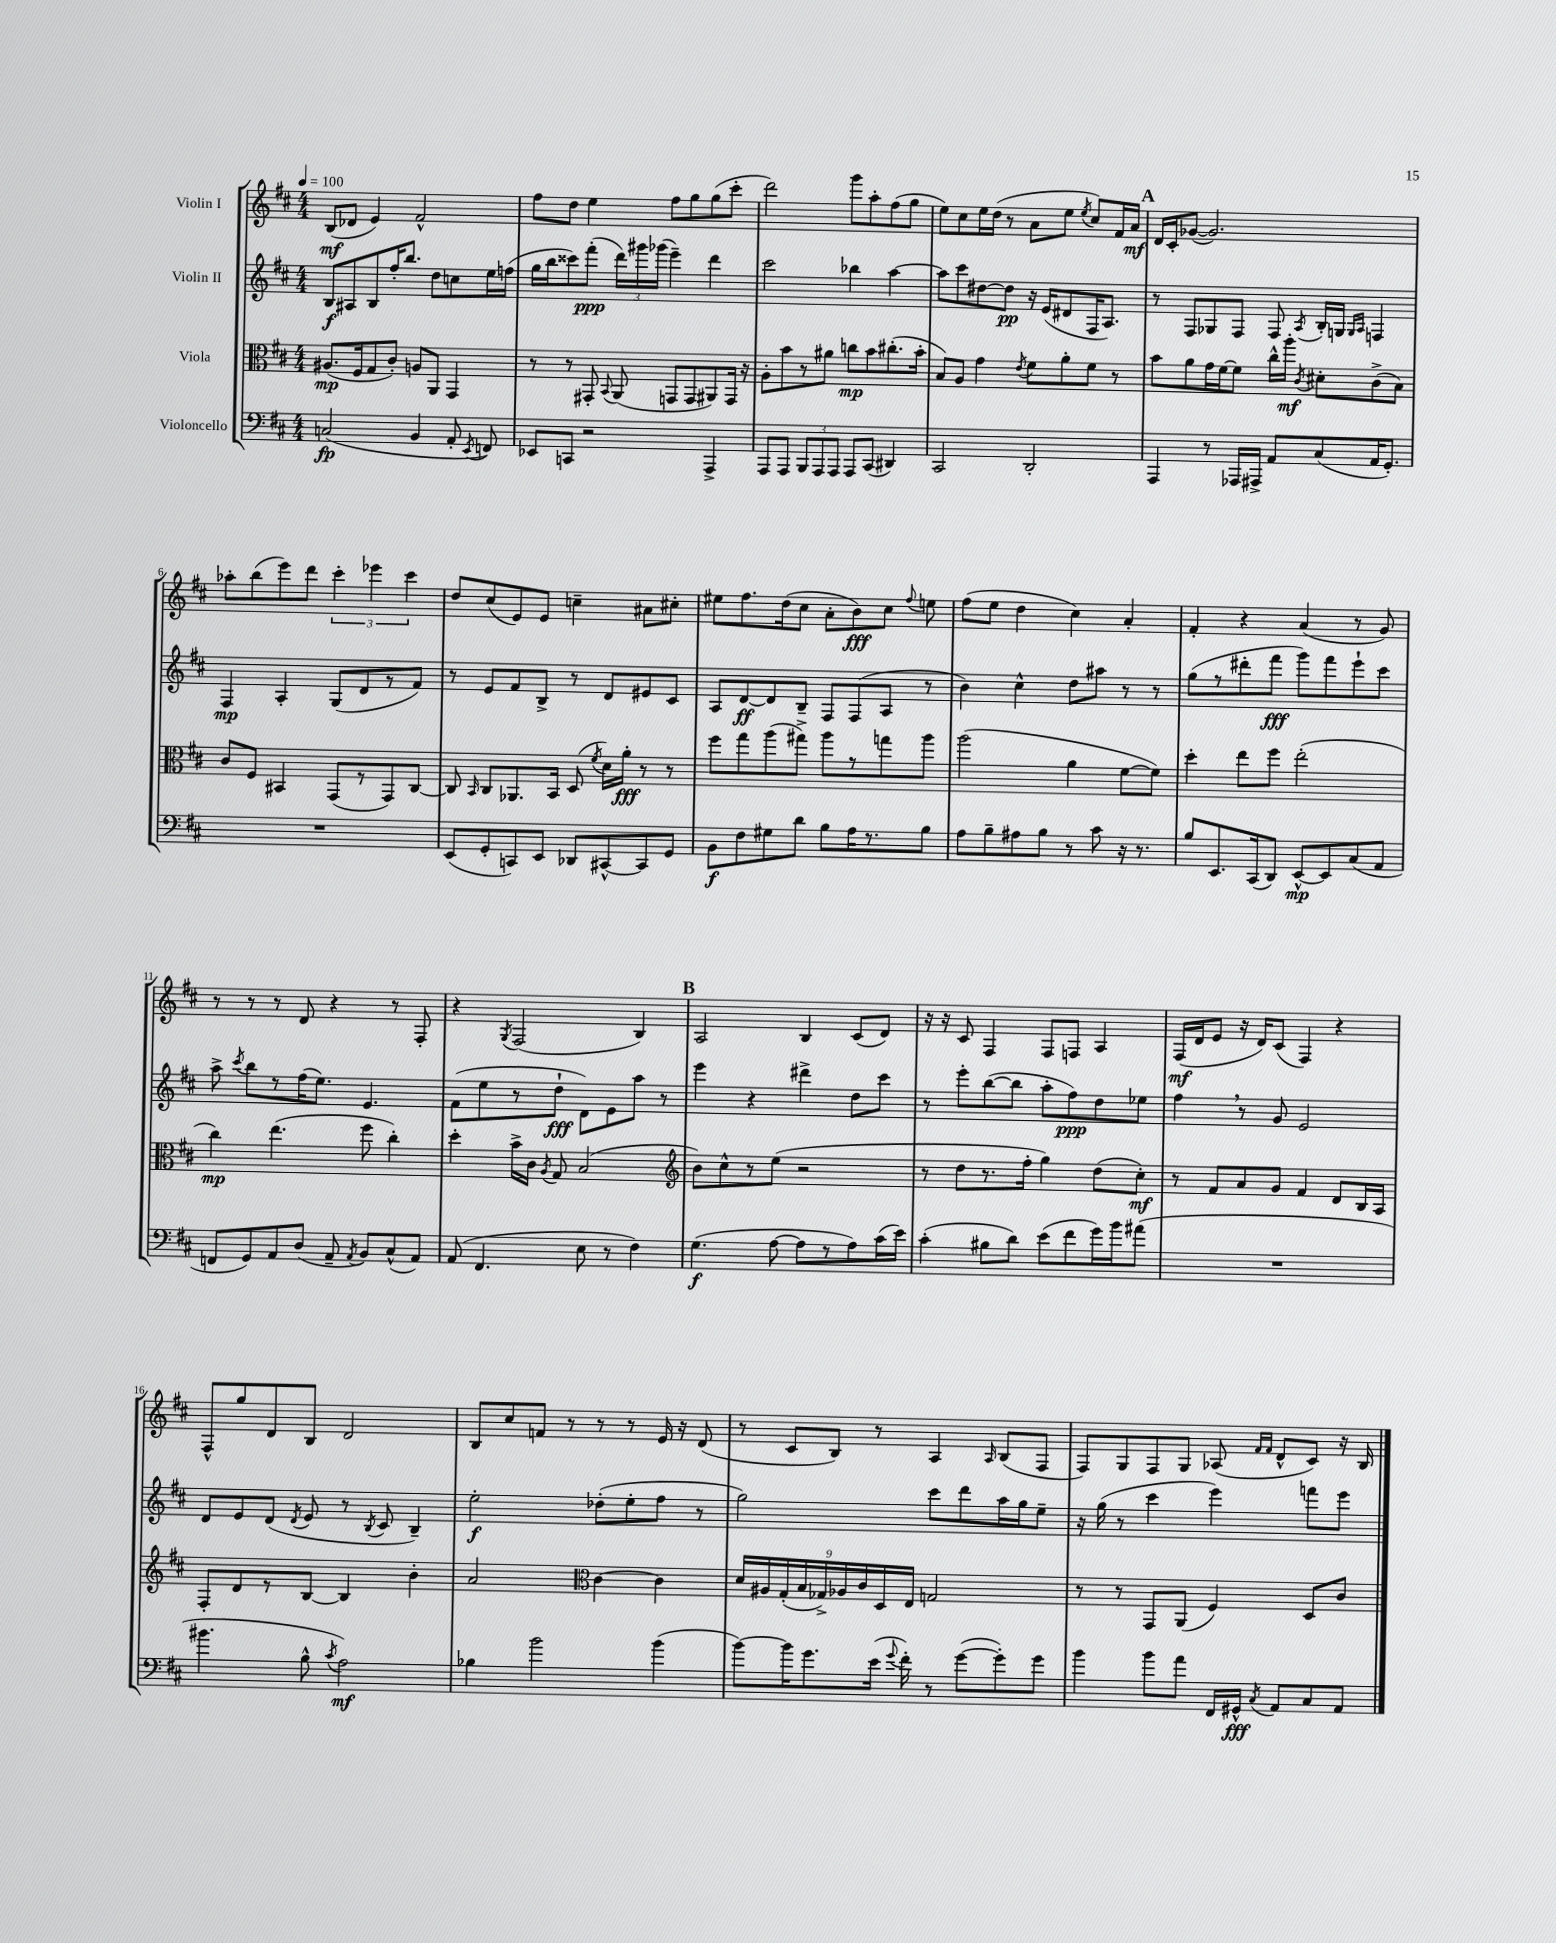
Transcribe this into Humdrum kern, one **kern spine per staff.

**kern	**dynam	**kern	**dynam	**kern	**dynam	**kern	**dynam
*part4	*part4	*part3	*part3	*part2	*part2	*part1	*part1
*staff4	*staff4	*staff3	*staff3	*staff2	*staff2	*staff1	*staff1
*I"Violoncello	*	*I"Viola	*	*I"Violin II	*	*I"Violin I	*
*clefF4	*	*clefC3	*	*clefG2	*	*clefG2	*
*k[f#c#]	*	*k[f#c#]	*	*k[f#c#]	*	*k[f#c#]	*
*M4/4	*	*M4/4	*	*M4/4	*	*M4/4	*
*MM100	*	*MM100	*	*MM100	*	*MM100	*
=1	=1	=1	=1	=1	=1	=1	=1
(2Cn/	fp	(8.A#X/L	mp	8B/L	f	(8B/L	mf
.	.	.	.	8A#X/	.	8d-X/J	.
.	.	16F#/k	.	.	.	.	.
.	.	8G/	.	8B/	.	4e/)	.
.	.	8c#'/J)	.	16ff#'/K	.	.	.
.	.	.	.	8.bb/J	.	.	.
4BB/	.	8An/L	.	.	.	2f#^^/	.
.	.	8AA/J	.	8dd\L	.	.	.
8AA'/	.	4GG/	.	8ccn\	.	.	.
8qEE/	.	.	.	.	.	.	.
8FFn/)	.	.	.	16ee\L	.	.	.
.	.	.	.	(16ffn\JJ	.	.	.
=2	=2	=2	=2	=2	=2	=2	=2
8EE-X/L	.	8r	.	16gg\LL	.	8ff#\L	.
.	.	.	.	16bb\J	.	.	.
8CCn/J	.	8r	.	8ccc##X\)	.	8dd\J	.
2r	.	8GG#X'/	.	(8fff#'\J	ppp	4ee\	.
.	.	8qqBB/	.	.	.	.	.
.	.	(8AA/	.	24ddd\LL)	.	.	.
.	.	.	.	24ggg#X\	.	.	.
.	.	.	.	(24ggg-X\JJ	.	.	.
.	.	8GGn/L	.	4eee~\)	.	8ff#\L	.
.	.	8GG/	.	.	.	8gg\	.
4AAA^/	.	8AA#X/)	.	4ddd\	.	(8gg\	.
.	.	16GG/Jk	.	.	.	8ccc#'\J	.
.	.	16r	.	.	.	.	.
=3	=3	=3	=3	=3	=3	=3	=3
8AAA/L	.	8A'\L	.	2ccc#\	.	2ddd\)	.
8AAA/J	.	8b\	.	.	.	.	.
12BBB/L	.	8r	.	.	.	.	.
12AAA/	.	.	.	.	.	.	.
.	.	8a#X\J	.	.	.	.	.
12AAA/J	.	.	.	.	.	.	.
8AAA/L	.	8ccn\L	mp	4bb-X\	.	8ggg\L	.
(8CC#/J	.	8b\	.	.	.	8aa'\	.
4DD#X/)	.	(8.cc#X'\	.	[4aa\	.	(8ff#\	.
.	.	.	.	.	.	8gg\J	.
.	.	16b'\Jk	.	.	.	.	.
=4	=4	=4	=4	=4	=4	=4	=4
2CC#/	.	8B/L)	.	8aa\L]	.	8ee\L)	.
.	.	8A/J	.	8ccc#\	.	8cc#\	.
.	.	4g\	.	[8dd#X\	.	16ee\L	.
.	.	.	.	.	.	(16dd\JJ	.
.	.	.	.	8dd#\J]	pp	8r	.
.	.	8qe/	.	.	.	.	.
2DD'/	.	8f#\L	.	16r	.	8a\L	.
.	.	.	.	(16e/KL	.	.	.
.	.	8a'\	.	8d#X/	.	8ee\J	.
.	.	.	.	.	.	8qee/	.
.	.	8f#\J	.	16F#/K	.	8cc#/L)	.
.	.	.	.	8.A/J)	.	.	.
.	.	8r	.	.	.	16f#/L	.
.	.	.	.	.	.	16a/JJ	mf
!!LO:REH:place=s1:t=A
=5	=5	=5	=5	=5	=5	=5	=5
4AAA/	.	8b\L	.	8r	.	16d/LL	.
.	.	.	.	.	.	16c#'/J	.
.	.	8a\	.	8F#/L	.	([8g-X/J	.
8r	.	16g\L	.	8G-X/	.	2.g-/])	.
.	.	[16f#\J	.	.	.	.	.
16AAA-X/LL	.	8f#\J]	.	8F#/J	.	.	.
16AAA#X^/JJ	.	.	.	.	.	.	.
8AA/L	.	16cc#^^\LL	.	8F#/	.	.	.
.	.	16aa'\JJ	mf	.	.	.	.
.	.	8qc#/	.	8qA/	.	.	.
(8C#/	.	8d#X'\L	.	16B'/LL	.	.	.
.	.	.	.	16Gn/JJ	.	.	.
.	.	.	.	16qqG/LL	.	.	.
.	.	.	.	16qqA/JJ	.	.	.
16AA/K	.	(8c#^\	.	4Fn/	.	.	.
8.GG'/J)	.	.	.	.	.	.	.
.	.	8B\J)	.	.	.	.	.
!!LO:LB:g=z
=6	=6	=6	=6	=6	=6	=6	=6
1r	.	8c#/L	.	4F#/	mp	8aa-X'\L	.
.	.	8F#/J	.	.	.	(8bb\	.
.	.	4BB#X/	.	4A'/	.	8eee\)	.
.	.	.	.	.	.	8ddd\J	.
.	.	(8GG/L	.	(8G/L	.	6ccc#'\	.
.	.	8r	.	8d/	.	.	.
.	.	.	.	.	.	6eee-X\	.
.	.	8GG/)	.	8r	.	.	.
.	.	.	.	.	.	6ccc#\	.
.	.	[8C#/J	.	8f#/J)	.	.	.
=7	=7	=7	=7	=7	=7	=7	=7
(8EE/L	.	8C#/]	.	8r	.	8dd/L	.
.	.	16qqBB/	.	.	.	.	.
8GG'/	.	8C#/L	.	8e/L	.	(8cc#/	.
8CCn/)	.	8.AA-X/	.	8f#/	.	8e/)	.
8EE/J	.	.	.	8B^/J	.	8e/J	.
.	.	16BB/Jk	.	.	.	.	.
8DD-X/L	.	(8D/	.	8r	.	4ccn~\	.
.	.	8qf#/	.	.	.	.	.
[8CC#X^^/	.	16d\LL)	.	8d/L	.	.	.
.	.	16a'\JJ	fff	.	.	.	.
8CC#/]	.	8r	.	8e#X/	.	8a#X\L	.
8GG/J	.	8r	.	8c#/J	.	8cc#X'\J	.
=8	=8	=8	=8	=8	=8	=8	=8
8BB\L	f	8ff#\L	.	8A/L	.	8ee#X\L	.
8F#\	.	8gg\	.	[8d/	ff	8.ff#\	.
8G#X\	.	(8aa\	.	8d/]	.	.	.
.	.	.	.	.	.	(16dd\k	.
8d\J	.	8gg#X^\J)	.	8B~/J	.	8cc#\J	.
8B\L	.	8aa\L	.	8F#/L	.	8a'\L	.
16A\K	.	8r	.	(8F#/	.	8b\)	fff
8.r	.	.	.	.	.	.	.
.	.	8ggn\	.	8A/J	.	8cc#\J	.
.	.	.	.	.	.	8qqff#/	.
8B\J	.	8aa\J	.	8r	.	8een\	.
=9	=9	=9	=9	=9	=9	=9	=9
8A\L	.	(2aa\	.	4b\)	.	(8ff#\L	.
8B~\	.	.	.	.	.	8ee\J	.
8A#X\	.	.	.	4cc#^^\	.	4dd\	.
8B\J	.	.	.	.	.	.	.
8r	.	4a\	.	8dd\L	.	4cc#\)	.
8c#\	.	.	.	8aa#X\J	.	.	.
16r	.	[8f#\L	.	8r	.	4a'/	.
8.r	.	.	.	.	.	.	.
.	.	8f#\J])	.	8r	.	.	.
=10	=10	=10	=10	=10	=10	=10	=10
8B/L	.	4dd'\	.	(8gg\L	.	4f#'/	.
8.EE/	.	.	.	8r	.	.	.
.	.	8ee\L	.	8ddd#X'\	.	4r	.
(16CC#/k	.	.	.	.	.	.	.
8DD/J)	.	8ff#\J	.	8fff#\J	fff	.	.
[8EE^^/L	mp	(2ee'\	.	8ggg\L)	.	(4a/	.
8EE/]	.	.	.	8fff#\	.	.	.
(8C#/	.	.	.	8eee`\	.	8r	.
8AA/J	.	.	.	8ccc#\J	.	8g/)	.
!!LO:LB:g=z
=11	=11	=11	=11	=11	=11	=11	=11
8FFn/L	.	4cc#\)	mp	8aa^\	.	8r	.
.	.	.	.	8qccc#/	.	.	.
8GG/)	.	.	.	8bb\L	.	8r	.
8AA/	.	(4.ee\	.	8r	.	8r	.
(8D/J	.	.	.	(16ff#\K	.	8d/	.
.	.	.	.	8.ee\J)	.	.	.
8AA~/	.	.	.	.	.	4r	.
8qAA/	.	.	.	.	.	.	.
8BB/L)	.	8ff#\	.	4.e/	.	.	.
(8C#^^/	.	4cc#'\)	.	.	.	8r	.
8AA/J)	.	.	.	.	.	8F#'/	.
=12	=12	=12	=12	=12	=12	=12	=12
(8AA/	.	4dd'\	.	(8f#\L	.	4r	.
4.FF#/	.	.	.	8ee\	.	.	.
.	.	.	.	.	.	8qG/	.
.	.	16b^\LL	.	8r	.	(2F#/	.
.	.	16c#\JJ	.	.	.	.	.
.	.	8qA/	.	.	.	.	.
.	.	8G/	.	8dd`\J	fff	.	.
8E\	.	(2B/	.	8d\L)	.	.	.
8r	.	.	.	8e\	.	.	.
4F#\)	.	.	.	8aa\J	.	4B/)	.
.	.	.	.	8r	.	.	.
!!LO:REH:place=s1:t=B
=13	=13	=13	=13	=13	=13	=13	=13
*	*	*clefG2	*	*	*	*	*
(4.G\	f	8b\L)	.	4eee\	.	2A/	.
.	.	8cc#^^\	.	.	.	.	.
.	.	8r	.	4r	.	.	.
[8A\	.	(8ee\J	.	.	.	.	.
8A\L]	.	2r	.	4ddd#X^\	.	4B/	.
8r	.	.	.	.	.	.	.
8A\)	.	.	.	8dd\L	.	(8c#/L	.
(16c#\L	.	.	.	8ccc#\J	.	8d/J)	.
16e\JJ)	.	.	.	.	.	.	.
=14	=14	=14	=14	=14	=14	=14	=14
(4c#'\	.	8r	.	8r	.	16r	.
.	.	.	.	.	.	16r	.
.	.	8dd\L	.	8eee'\L	.	8c#/	.
8B#X\L	.	8.r	.	([8bb\	.	4F#/	.
8d\J)	.	.	.	8bb\J]	.	.	.
.	.	16ff#'\Jk	.	.	.	.	.
(8e\L	.	4gg\)	.	8aa'\L	.	8F#/L	.
8f#\	.	.	.	8ff#\)	ppp	8Fn/J	.
16g\L)	.	(8dd\L	.	8dd\	.	4A/	.
16b\J	.	.	.	.	.	.	.
(8a#X\J	.	8cc#'\J)	mf	8ee-X\J	.	.	.
=15	=15	=15	=15	=15	=15	=15	=15
1r	.	8r	.	4ff#,\	.	(16F#/LL	mf
.	.	.	.	.	.	16d/J	.
.	.	8f#/L	.	.	.	8e/J	.
.	.	8a/	.	8r	.	16r	.
.	.	.	.	.	.	16d/KL)	.
.	.	8g/J	.	8g/	.	(8c#/J	.
.	.	4f#/	.	2e/	.	4F#/)	.
.	.	8d/L	.	.	.	4r	.
.	.	16B/L	.	.	.	.	.
.	.	16A/JJ	.	.	.	.	.
!!LO:LB:g=z
=16	=16	=16	=16	=16	=16	=16	=16
4.b#X\	.	8F#'/L	.	8d/L	.	8F#^^/L	.
.	.	8d/	.	8e/	.	8gg/	.
.	.	8r	.	(8d/J	.	8d/	.
.	.	.	.	8qd/	.	.	.
8B^^\	.	[8B/J	.	8e/	.	8B/J	.
8qc#/	.	.	.	.	.	.	.
2A\)	mf	4B/]	.	8r	.	2d/	.
.	.	.	.	8qB/	.	.	.
.	.	.	.	8c#/	.	.	.
.	.	4b'\	.	4B~/)	.	.	.
=17	=17	=17	=17	=17	=17	=17	=17
4B-X\	.	2a/	.	2ee'\	f	8B/L	.
.	.	.	.	.	.	8cc#/	.
2b\	.	.	.	.	.	8fn/J	.
.	.	.	.	.	.	8r	.
*	*	*clefC3	*	*	*	*	*
.	.	[4c#\	.	(8dd-X'\L	.	8r	.
.	.	.	.	8ee'\	.	8r	.
(4b\	.	4c#\]	.	8ff#\J	.	16e/	.
.	.	.	.	.	.	16r	.
.	.	.	.	8r	.	(8d/	.
=18	=18	=18	=18	=18	=18	=18	=18
[8b\L)	.	18d/LL	.	2gg\)	.	8r	.
.	.	18A#X/	.	.	.	.	.
.	.	(18G'/	.	.	.	.	.
16b\K]	.	.	.	.	.	8c#/L	.
.	.	18B/	.	.	.	.	.
8.g\	.	.	.	.	.	.	.
.	.	18G-X^/)	.	.	.	.	.
.	.	.	.	.	.	8B/J)	.
.	.	18A-X/	.	.	.	.	.
.	.	18c#/	.	.	.	.	.
(16e\Jk	.	.	.	.	.	8r	.
.	.	18D/	.	.	.	.	.
8qqg/	.	.	.	.	.	.	.
16f#'\)	.	.	.	.	.	.	.
.	.	18E/JJ	.	.	.	.	.
8r	.	2Gn/	.	8ccc#\L	.	4A/	.
([8g\L	.	.	.	8ddd\	.	.	.
.	.	.	.	.	.	16qqA/	.
8g'\])	.	.	.	16aa\L	.	(8B/L	.
.	.	.	.	16gg\J	.	.	.
8g\J	.	.	.	8ee~\J	.	8F#/J	.
=19	=19	=19	=19	=19	=19	=19	=19
4b\	.	8r	.	16r	.	8F#/L)	.
.	.	.	.	(16gg\	.	.	.
.	.	8r	.	8r	.	8G/	.
8b\L	.	8GG/L	.	4ccc#\	.	8F#/	.
8a\J	.	(8AA/J	.	.	.	8G/J	.
16FF#/LL	.	4F#/)	.	4eee\)	.	(8A-X/	.
16GG#X^^/JJ	fff	.	.	.	.	.	.
.	.	.	.	.	.	16qqf#/LL	.
8qC#/	.	.	.	.	.	16qqf#/JJ	.
8AA/L	.	.	.	.	.	8d^^/L	.
8C#/	.	8D/L	.	8fffn\L	.	8c#/J)	.
8AA/J	.	8c#/J	.	8eee\J	.	16r	.
.	.	.	.	.	.	16B/	.
==	==	==	==	==	==	==	==
*-	*-	*-	*-	*-	*-	*-	*-
